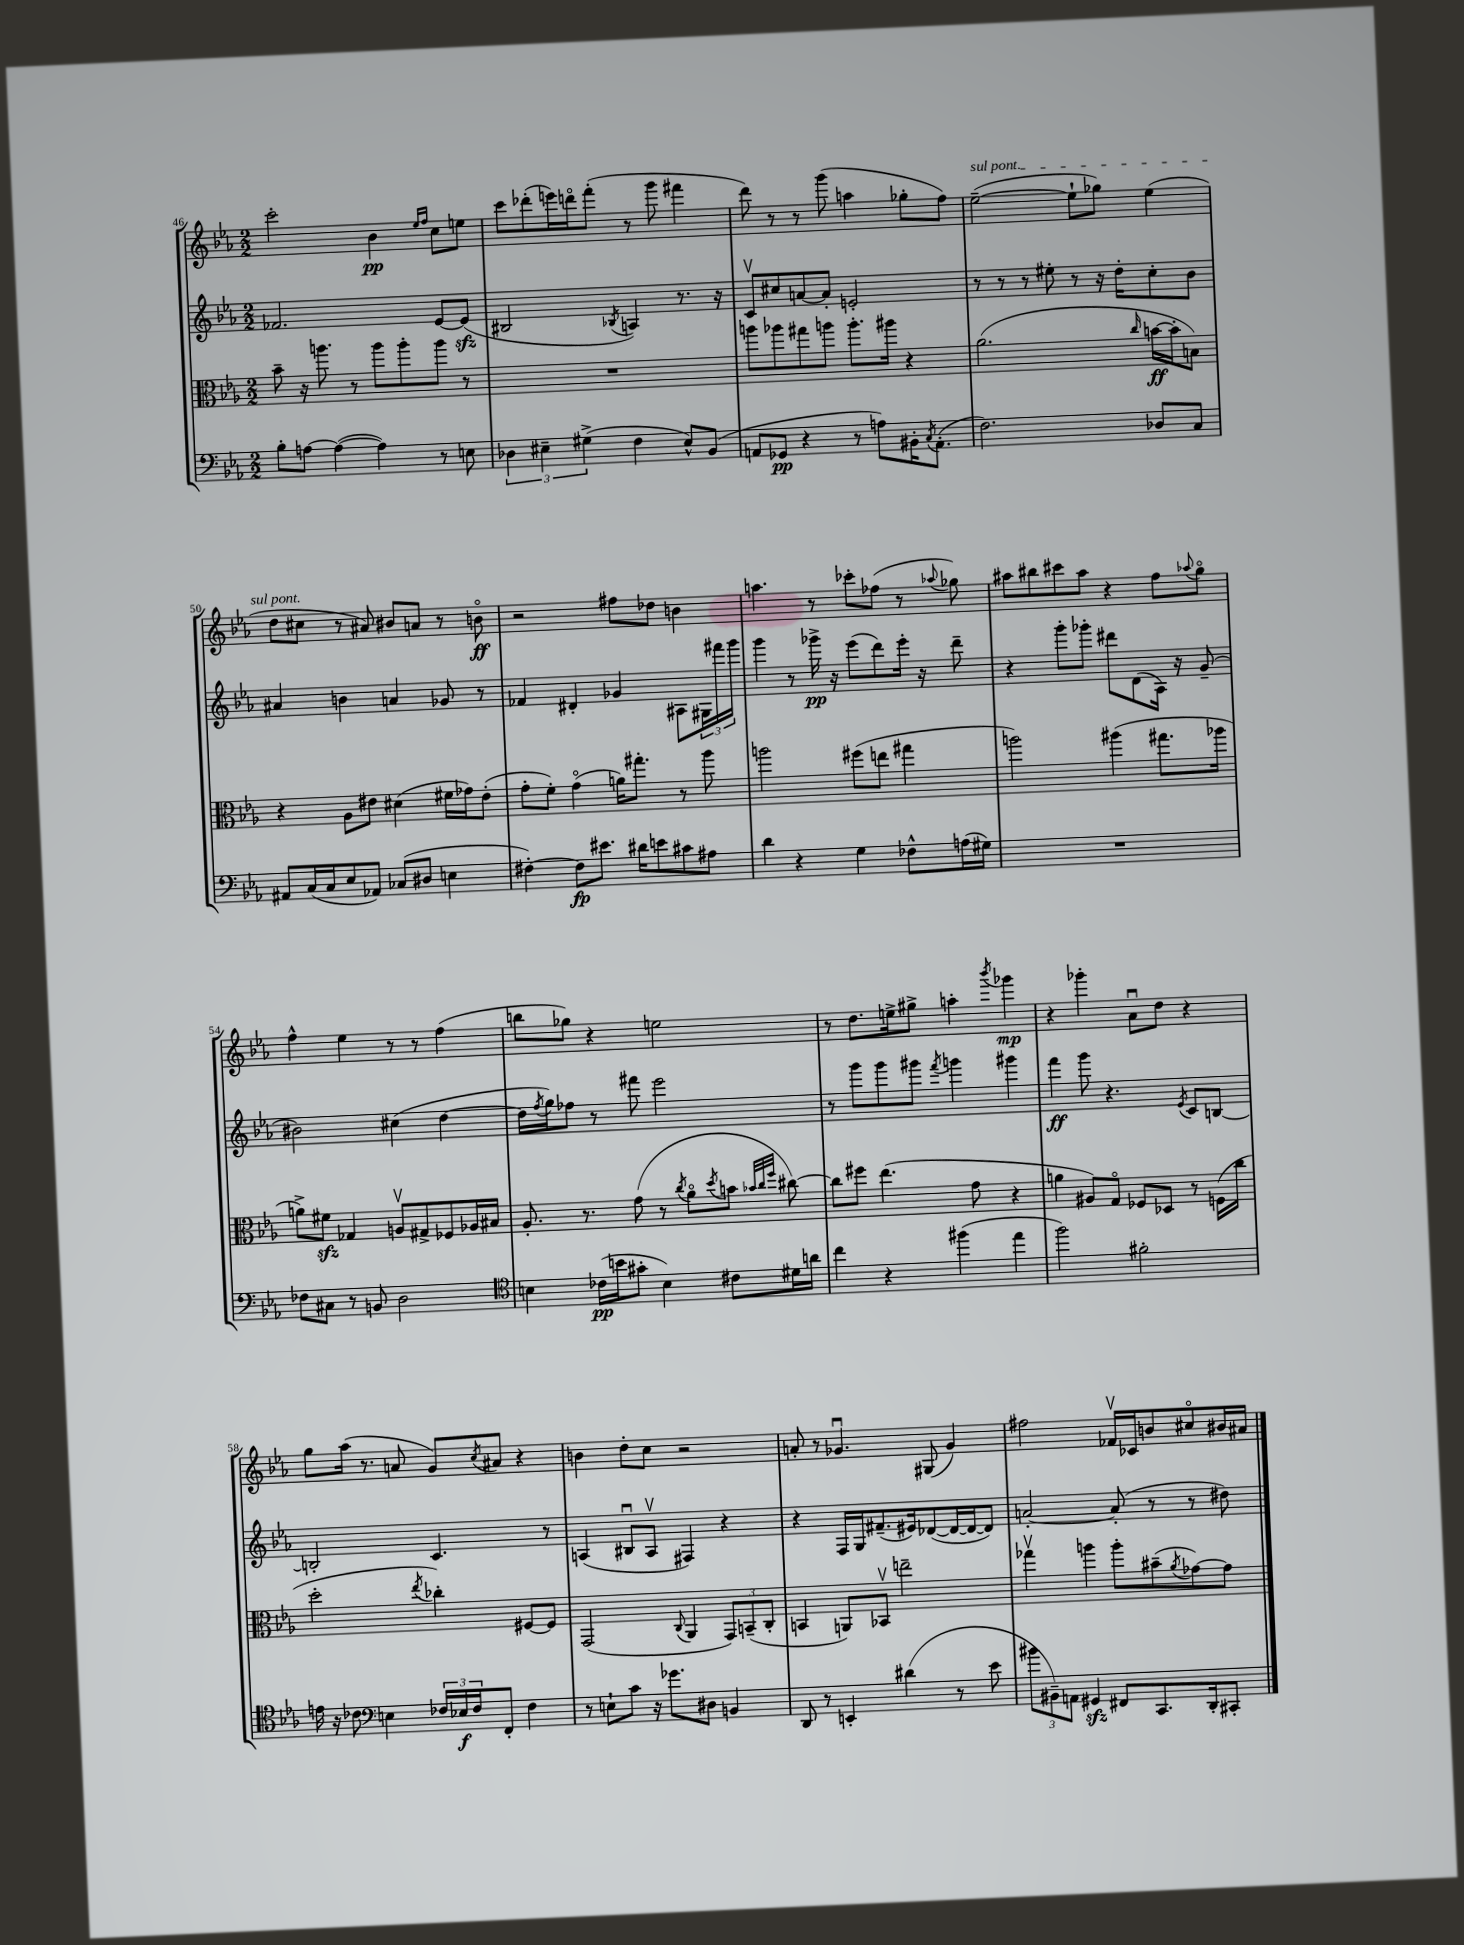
<<
\new StaffGroup <<
\new Staff = "s0" {
    \clef treble \key ees \major \numericTimeSignature \time 2/2
    c'''2-. bes'4\pp \grace { ees''16 f''16 } c''8 e''8 |
    c'''8 des'''8-.( e'''16) d'''16\flageolet f'''8-.( r8 g'''8 fis'''4 |
    d'''8) r8 r8 g'''8( a''4 ges''8-. f''8) |
    \once \override TextSpanner.bound-details.left.text = \markup { \italic "sul pont." } ees''2~--\startTextSpan( ees''8-! ges''8) ees''4( |
    d''8 cis''8\stopTextSpan r8 ais'8) bis'8 a'8 r8 b'8\flageolet\ff |
    r2 fis''8 des''8 b'4 |
    a''4. r8 ces'''8-. fes''8( r8 \appoggiatura { aes''8 } ges''8) |
    ais''8 bis''8 cis'''8 ais''8 r4 f''8 \appoggiatura { aes''8 } g''8\flageolet |
    f''4-^ ees''4 r8 r8 f''4( |
    b''8 ges''8) r4 e''2 |
    r8 d''8. e''16-> gis''8-> a''4-. \acciaccatura { bes'''8 } ges'''4\mp |
    r4 ges'''4-. aes'8\downbow d''8 r4 |
    g''8 aes''16( r8. a'8 g'8) \acciaccatura { c''8 } ais'8 r4 |
    b'4 d''8-. c''8 r2 |
    a'8-. r8 ges'4.\downbow gis8( ges'4) |
    fis''2 fes'16\upbow ces'16 b'8 cis''8\flageolet bis'16 ais'16 \bar "|." |
}
\new Staff = "s1" {
    \clef treble \key ees \major \numericTimeSignature \time 2/2
    fes'2. ees'8~ ees'8\sfz( |
    bis2 \acciaccatura { bes8 } a4) r8. r16 |
    c'8\upbow cis''8 a'8~ a'8-. e'2-. |
    r8 r8 r8 eis''8-. r8 r16 d''16-. c''8-. bes'8 |
    ais'4 b'4 a'4 ges'8 r8 |
    fes'4 dis'4-. ges'4 ais8 \tuplet 3/2 { gis16 fis'''16 g'''16 } |
    g'''4 r8 ges'''16->\pp r16 ees'''8( d'''8) ees'''16-. r16 d'''8-- |
    r4 g'''8-. ges'''8-. dis'''8 d'8( aes16) r16 g'8--( |
    bis'2) cis''4( d''4~ |
    d''16 \acciaccatura { f''8 } g''16) fes''8 r8 fis'''8 ees'''2 |
    r8 g'''8 g'''8 gis'''8 \acciaccatura { f'''8 } g'''4 gis'''4 |
    f'''4\ff g'''8 r4. \acciaccatura { ees'8 } c'8 b8~ |
    b2-. c'4. r8 |
    a4( bis8\downbow a8\upbow fis4) r4 |
    r4 f16 g16 fis'8.--( eis'16) des'8~( des'16~ des'16~ des'8) |
    a'2~-. a'8-.( r8 r8 dis''8) \bar "|." |
}
\new Staff = "s2" {
    \clef alto \key ees \major \numericTimeSignature \time 2/2
    bes'8-- r16 a''8. r8 a''8 a''8-. a''8 r8 |
    R1 |
    a''8 aes''8 gis''8 a''8 a''8.-. ais''16 r4 |
    aes'2.( \grace { c''16 } b'16~\ff b'16-. b8) |
    r4 aes8 eis'8 dis'4( fis'16 ges'16) eis'8-.( |
    g'8-. f'8-.) g'4\flageolet( a'16) gis''8.-. r8 aes''8 |
    a''2 fis''8( e''8 gis''4 |
    a''2) ais''4( gis''8. aes''16 |
    a'8->) fis'8\sfz ges4 a8\upbow gis8-> fes8 aes16 bis16 |
    aes8.-. r8. g'8( r8 \acciaccatura { c''8 } aes'8\flageolet \acciaccatura { d''8 } b'8 \grace { bes'32 c''32 f''32 } cis''8~) |
    cis''8 fis''8 ees''4.( g'8 r4 |
    a'4 ais8) g8\flageolet fes8 des8 r8 f16( c''16 |
    d''2-. \acciaccatura { ees''8 } ces''4-.) fis8~ fis8 |
    g,2( \appoggiatura { c8 } aes,4 \tuplet 3/2 { g,8) b,8--( c8-. } |
    b,4 a,8) bes,8\upbow e''2-- |
    ges''4\upbow a''4 a''8-. bis'8--( \acciaccatura { aes'8 } ges'8~) ges'8 \bar "|." |
}
\new Staff = "s3" {
    \clef bass \key ees \major \numericTimeSignature \time 2/2
    bes8-. a8~ a4~( a4) r8 e8 |
    \tuplet 3/2 { des4 eis4-- gis4->( } f4 eis8-^) bes,8( |
    a,8 ges,8\pp r4 r8 a8) bis,16-. \acciaccatura { c8 } a,8.-.( |
    f2.) des8 c8 |
    ais,8 c16( c16 ees8 aes,8) ces8( dis8 e4 |
    fis4~-.) fis8\fp eis'8. dis'16 e'8 cis'8 ais8 |
    d'4 r4 g4 fes8-^ a16( gis16) |
    R1 |
    fes8 cis8 r8 b,8 d2 |
    \clef tenor b4 ces'16\pp( b'16 gis'8-. b4) cis'8 dis'16 a'16 |
    c''4 r4 fis''4( ees''4 |
    f''2) fis'2-. |
    e'16 r16 ces'8 \clef bass e4 \tuplet 3/2 { fes16 ees16\f fes16 } f,8-. fes4 |
    r8 e8-! c'8 r16 ges'8. dis8 b,4 |
    d,8 r8 e,4-. dis'4( r8 ees'8 |
    \tuplet 3/2 { bis'8 bis,8--) a,8 } gis,4\sfz fis,8 c,8. d,16-. cis,8-. \bar "|." |
}
>>
>>
\layout { \context { \Score currentBarNumber = #46 } }
